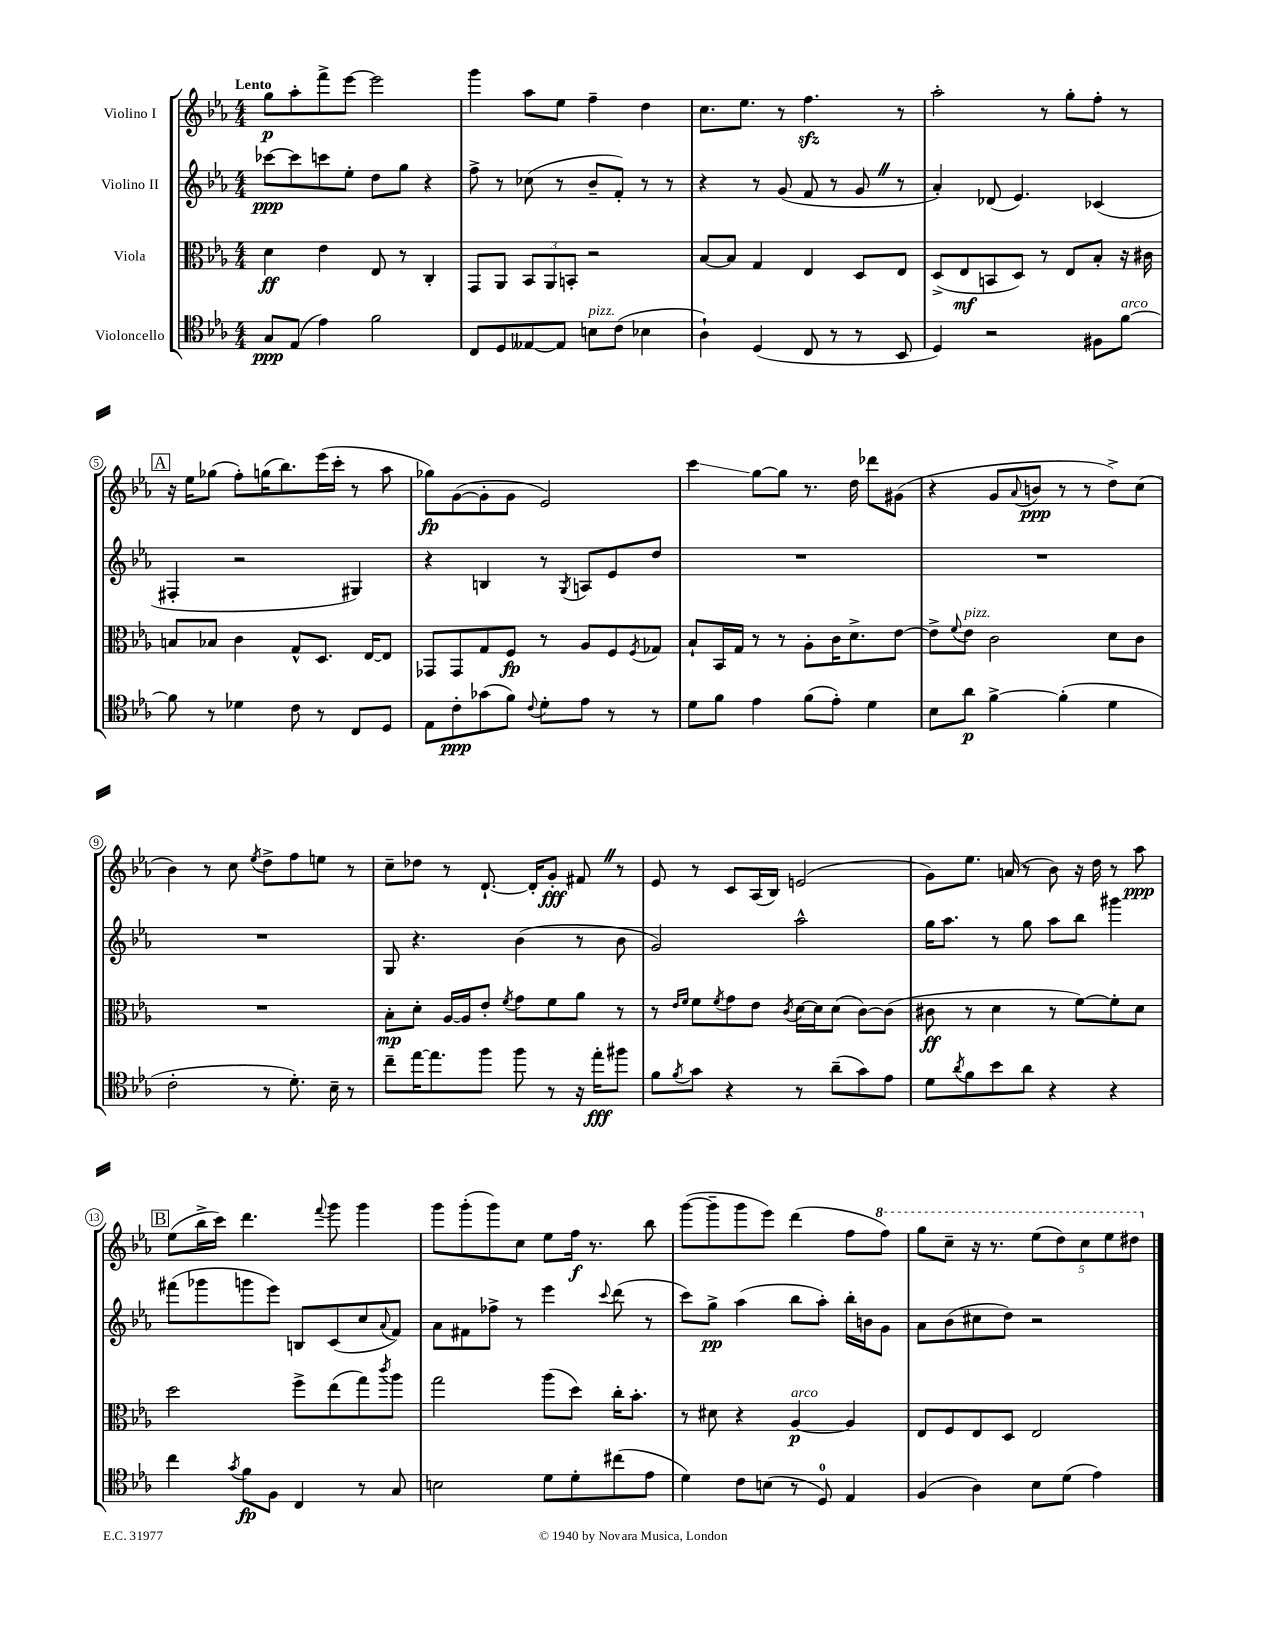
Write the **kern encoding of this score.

**kern	**kern	**kern	**kern
*staff4	*staff3	*staff2	*staff1
*clefC4	*clefC3	*clefG2	*clefG2
*k[b-e-a-]	*k[b-e-a-]	*k[b-e-a-]	*k[b-e-a-]
*M4/4	*M4/4	*M4/4	*M4/4
8G	4d	[8ccc-	8gg
(8E-	.	8ccc-]	8aa-'
4e-)	4e-	8ccc	8fff^
.	.	8ee-'	[8eee-
2f	8E-	8dd	2eee-]
.	8r	8gg	.
.	4C'	4r	.
=	=	=	=
8C	8GG	8ff^	4ggg
8D	8AA-	8r	.
[8E--	12BB-	(8cc-	8aa-
.	12AA-	.	.
8E--]	.	8r	8ee-
.	12BB'	.	.
8B	2r	8b-~	4ff~
(8c	.	8f')	.
4B-	.	8r	4dd
.	.	8r	.
=	=	=	=
4A-`)	[8B-	4r	8.cc
.	8B-]	.	.
.	.	.	8.ee-
(4D	4G	8r	.
.	.	(8g	8r
8C	4E-	8f	4.ff
8r	.	8r	.
8r	8D	8g	.
8BB-	8E-	8r	8r
=	=	=	=
4D)	(8D^	4a-')	2aa-'
.	8E-	.	.
2r	8BB	(8d-	.
.	8D)	4.e-)	.
.	8r	.	8r
.	8E-	.	8gg'
8F#	8B-'	(4c-	8ff'
[8f	16r	.	8r
.	16c#	.	.
=	=	=	=
8f]	8B	4F#'	16r
.	.	.	16ee-
8r	8B-	.	(8gg-
4d-	4c	2r	8ff')
.	.	.	(16gg
.	.	.	8.bb-)
8c	8G^^	.	.
8r	8.D	.	(16eee-
.	.	.	16ccc'
8C	.	4G#)	8r
.	[16E-	.	.
8D	8E-]	.	8aa-
=	=	=	=
8E-	8GG-	4r	8gg-)
8c'	8GG-	.	([8g
(8g-	8G	4B	8g']
8f)	8F	.	8g
8qqc	.	.	.
8d'	8r	8r	2e-)
.	.	8qG	.
8e-	8A-	8A	.
8r	8F	8e-	.
.	8qF	.	.
8r	8G-	8dd	.
=	=	=	=
8d	8B-`	1r	4ccc
8f	16BB-	.	.
.	16G	.	.
4e-	8r	.	[8gg
.	8r	.	8gg]
(8f	8A-'	.	8.r
8e-')	16c	.	.
.	8.d^	.	16dd
4d	.	.	8ddd-
.	[8e-	.	(8g#
=	=	=	=
8B-	8e-^]	1r	4r
.	8qqf	.	.
8a-	8e-	.	.
[4f^	2c	.	8g
.	.	.	8qqa-
.	.	.	8b
(4f']	.	.	8r
.	.	.	8r
4d	8d	.	8dd^)
.	8c	.	(8cc
=	=	=	=
2c'	1r	1r	4b-)
.	.	.	8r
.	.	.	8cc
.	.	.	8qee-
8r	.	.	8dd^
8.d')	.	.	8ff
.	.	.	8ee
16B-~	.	.	.
8r	.	.	8r
=	=	=	=
8cc~	8B-'	8G	8cc~
[16ee-	8d'	4.r	8dd-
8.ee-]	.	.	.
.	[16A-	.	8r
.	16A-]	.	.
8ff	8e-'	.	[8.d`
.	8qf	.	.
8ff	8g	(4b-	.
.	.	.	16d']
8r	8f	.	8g'
16r	8a-	8r	8f#
16ee-'	.	.	.
8ff#	8r	8b-	8r
=	=	=	=
8f	8r	2g)	8e-
.	16qqe-	.	.
8qf	16qqf	.	.
8g	8f	.	8r
.	8qf	.	.
4r	8g	.	8c
.	8e-	.	(16A-
.	.	.	16B-)
.	8qc	.	.
8r	[16d	2aa-^^	(2e
.	16d]	.	.
(8a-~	(8d	.	.
8g)	[8c)	.	.
8e-	(8c]	.	.
=	=	=	=
8d	8c#	16gg	8g)
.	.	8.aa-	.
8qa-	.	.	.
8f	8r	.	8.ee-
8b-	4d	8r	.
.	.	.	(16a
8a-	.	8gg	8r
4r	8r	8aa-	8b-)
.	[8f)	8bb-	16r
.	.	.	16dd
4r	8f']	4ggg#	8r
.	8d	.	8aa-
=	=	=	=
4cc	2dd	(8fff#	(8ee-
.	.	8ggg-	16bb-^
.	.	.	16ccc)
8qg	.	.	.
8f	.	8ggg	4.ddd
8F	.	8eee-)	.
4C	8ff^	8B	.
.	.	.	8qqfff
.	(8ee-	(8c	8ggg
8r	8gg)	8cc	4ggg
.	8qccc	8qqa-	.
8G	8aa-	8f)	.
=	=	=	=
2B	2gg	8a-	8ggg
.	.	8f#	(8ggg'
.	.	8ff-^	8ggg)
.	.	8r	8cc
8d	(8aa-	4eee-	8ee-
8d'	8dd)	.	16ff
.	.	.	8.r
.	.	8qqccc	.
(8cc#	16cc'	(8ddd	.
.	8.b-'	.	.
8e-	.	8r	8bb-
=	=	=	=
4d)	8r	8ccc)	([8ggg
.	8d#	8gg^	8ggg~]
8c	4r	(4aa-	8ggg
(8B	.	.	8eee-)
8r	[4A-	8bb-	(4ddd
8D)	.	8aa-')	.
4E-	4A-]	16bb-'	8ff
.	.	16b	.
.	.	8g	8fff)
=	=	=	=
(4F	8E-	8a-	8ggg
.	8F	(8b-	8ccc~
4A-)	8E-	8cc#	16r
.	.	.	8.r
.	8D	8dd)	.
8B-	2E-	2r	(10eee-
.	.	.	10ddd)
(8d	.	.	.
.	.	.	10ccc
4e-)	.	.	.
.	.	.	10eee-
.	.	.	10ddd#
==	==	==	==
*-	*-	*-	*-
